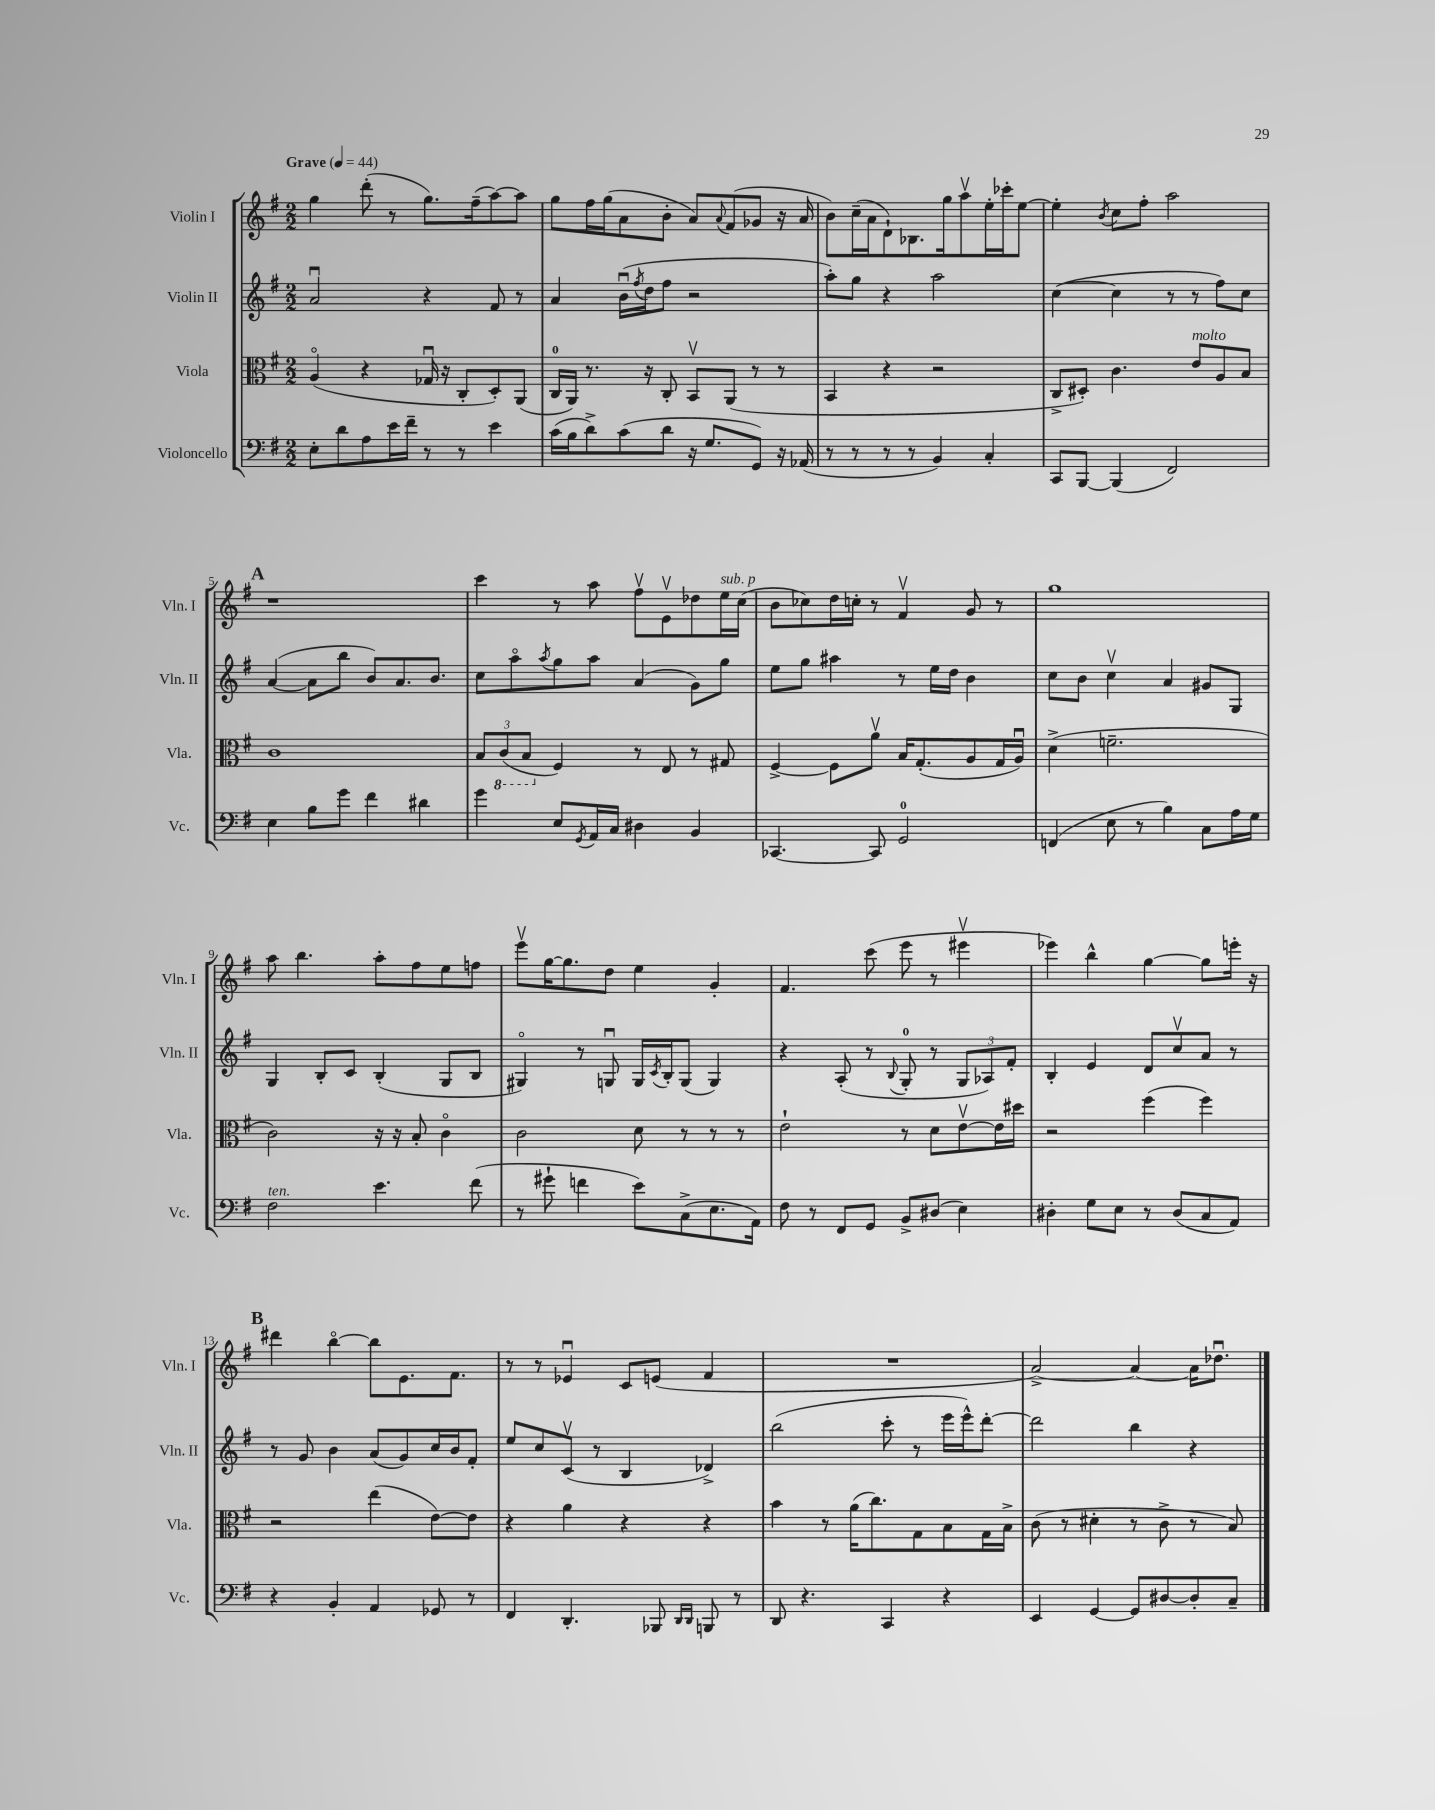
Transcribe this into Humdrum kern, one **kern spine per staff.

**kern	**kern	**kern	**kern
*staff4	*staff3	*staff2	*staff1
*clefF4	*clefC3	*clefG2	*clefG2
*k[f#]	*k[f#]	*k[f#]	*k[f#]
*M2/2	*M2/2	*M2/2	*M2/2
*MM44	*MM44	*MM44	*MM44
8E'\L	(4Ao/	2au/	4gg\
8d\	.	.	.
8A\	4r	.	(8ddd'\
16e\L	.	.	8r
16f#~\JJ	.	.	.
8r	16G-u/	4r	8.gg\L)
.	16r	.	.
8r	8C'/L	.	.
.	.	.	(16ff#~\k
4e\	8D'/)	8f#/	[8aa\)
.	(8AA/J	8r	8aa\]J
=	=	=	=
(16c\LL	16C/LL	4a/	8gg\L
16B\J	16AA/JJ)	.	.
8d^\)	8.r	.	16ff#\L
.	.	.	(16gg\J
(8c\	.	(16bu\LL	8a\
.	.	8qff#/	.
.	16r	16dd\J	.
8d\J	8C'/	8ff#\J	8b'\J
16r	8BBv/L	2r	8a/L)
8.G/L	.	.	.
.	.	.	8qqa/
.	(8AA/J	.	(8f#/
8GG/J)	8r	.	8g-/J
16r	8r	.	16r
(16AA-/	.	.	16a/
=	=	=	=
8r	4BB/	8aa'\L)	8b\L)
8r	.	8gg\J	(16cc~\L
.	.	.	16a\J
8r	4r	4r	8d`\)
8r	.	.	8.B-\
4BB/)	2r	2aa\	.
.	.	.	16gg\k
.	.	.	8aav\
4C'/	.	.	16ee'\L
.	.	.	16ccc-'\J
.	.	.	[8ee\J
=	=	=	=
8CC/L	8C^/L	([4cc\	4ee'\]
[8BBB/J	8D#'/J)	.	.
.	.	.	8qb/
(4BBB/]	4.c\	4cc\]	8cc\L
.	.	.	8ff#'\J
2FF#/)	.	8r	2aa\
.	8e/L	8r	.
.	8A/	8ff#\L)	.
.	8B/J	8cc\J	.
=	=	=	=
4E\	1c	([4a/	1r
8B\L	.	8a\]L	.
8g\J	.	8bb\J	.
4f#\	.	8b/L)	.
.	.	8.a/	.
4d#\	.	.	.
.	.	8.b/J	.
=	=	=	=
4g\	12B/L	8cc\L	4ccc\
.	(12C/	.	.
.	.	8aao\	.
.	12BB/J	.	.
.	.	8qaa/	.
8E/L	4F#/)	8gg\	8r
8qGG/	.	.	.
16AA/L	.	8aa\J	8aa\
16C/JJ	.	.	.
4D#\	8r	(4a/	8ff#v\L
.	8E/	.	8ev\
4BB/	8r	8g\L)	8dd-\
.	8G#/	8gg\J	16ee\L
.	.	.	(16cc\JJ
=	=	=	=
[4.CC-/	[4F#^/	8ee\L	8b\L
.	.	8gg\J	8cc-\)
.	8F#\]L	4aa#\	16dd\L
.	.	.	16cc'\JJ
8CC-/]	8av\J	.	8r
2GG/	16B/LK	8r	4f#v/
.	(8.G'/	.	.
.	.	16ee\LL	.
.	.	16dd\JJ	.
.	8A/	4b\	8g/
.	16G/L	.	8r
.	16Au/JJ)	.	.
=	=	=	=
(4FF/	(4d^\	8cc\L	1gg
.	.	8b\J	.
8E\	2.f~\	4ccv\	.
8r	.	.	.
4B\)	.	4a/	.
8C\L	.	8g#/L	.
16A\L	.	8G/J	.
16G\JJ	.	.	.
=	=	=	=
2F#\	2c\)	4G/	8aa\
.	.	.	4.bb\
.	.	8B'/L	.
.	.	8c/J	.
4.e\	16r	(4B'/	8aa'\L
.	16r	.	.
.	8B'/	.	8ff#\
.	4co\	8G/L	8ee\
(8f#\	.	8B/J	8ff\J
=	=	=	=
8r	2c\	4G#o/)	8eeev\L
8g#`\	.	.	[16gg\K
.	.	.	8.gg\]
4f\	.	8r	.
.	.	8Gu/	8dd\J
8e\L)	8d\	16G/LL	4ee\
.	.	8qc/	.
.	.	16B'/J	.
(8C^\	8r	(8G/J	.
8.E\	8r	4G/)	4g'/
.	8r	.	.
16AA\Jk)	.	.	.
=	=	=	=
8F#\	2e`\	4r	4.f#/
8r	.	.	.
8FF#/L	.	(8A'/	.
8GG/J	.	8r	(8ccc\
.	.	8qqB/	.
8BB^/L	8r	8G'/	8eee\
(8D#/J	8d\L	8r	8r
4E\)	[8ev\	12G/L	4eee#v\
.	.	12A-/)	.
.	16e\]L	.	.
.	.	12f#'/J	.
.	16dd#\JJ	.	.
=	=	=	=
4D#'\	2r	4B'/	4eee-\)
8G\L	.	4e/	4bb^^\
8E\J	.	.	.
8r	(4ff#\	8d/L	[4gg\
(8D#/L	.	8ccv/	.
8C/	4ff#\)	8a/J	8gg\]L
8AA/J)	.	8r	16eee'\Jk
.	.	.	16r
=	=	=	=
4r	2r	8r	4ddd#\
.	.	8g/	.
4BB'/	.	4b\	[4bbo\
4AA/	(4ee\	(8a/L	8bb\]L
.	.	8g/)	8.e\
8GG-/	[8e\L)	16cc/L	.
.	.	16b/J	8.f#\J
8r	8e\]J	8f#'/J	.
=	=	=	=
4FF#/	4r	8ee/L	8r
.	.	8cc/	8r
4.DD'/	4a\	(8cv/J	4e-u/
.	.	8r	.
.	4r	4B/	8c/L
8BBB-/	.	.	(8e/J
16qqDD/LL	.	.	.
16qqDD/JJ	.	.	.
8BBB/	4r	4d-^/)	4f#/
8r	.	.	.
=	=	=	=
8DD/	4b\	(2bb\	1r
4.r	.	.	.
.	8r	.	.
.	(16a\LK	.	.
.	8.cc\)	.	.
4CC/	.	8ccc'\	.
.	8G\	8r	.
4r	8B\	16eee\LL	.
.	.	16eee^^\J)	.
.	16G\L	[8ddd'\J	.
.	16B^\JJ	.	.
=	=	=	=
4EE/	(8c\	2ddd\]	[2a^/)
.	8r	.	.
[4GG/	4d#'\	.	.
8GG/]L	8r	4bb\	4a/_
[8D#/	8c^\	.	.
8D#'/]	8r	4r	16a\]LK
.	.	.	8.dd-u\J
8C~/J	8B/)	.	.
==	==	==	==
*-	*-	*-	*-
